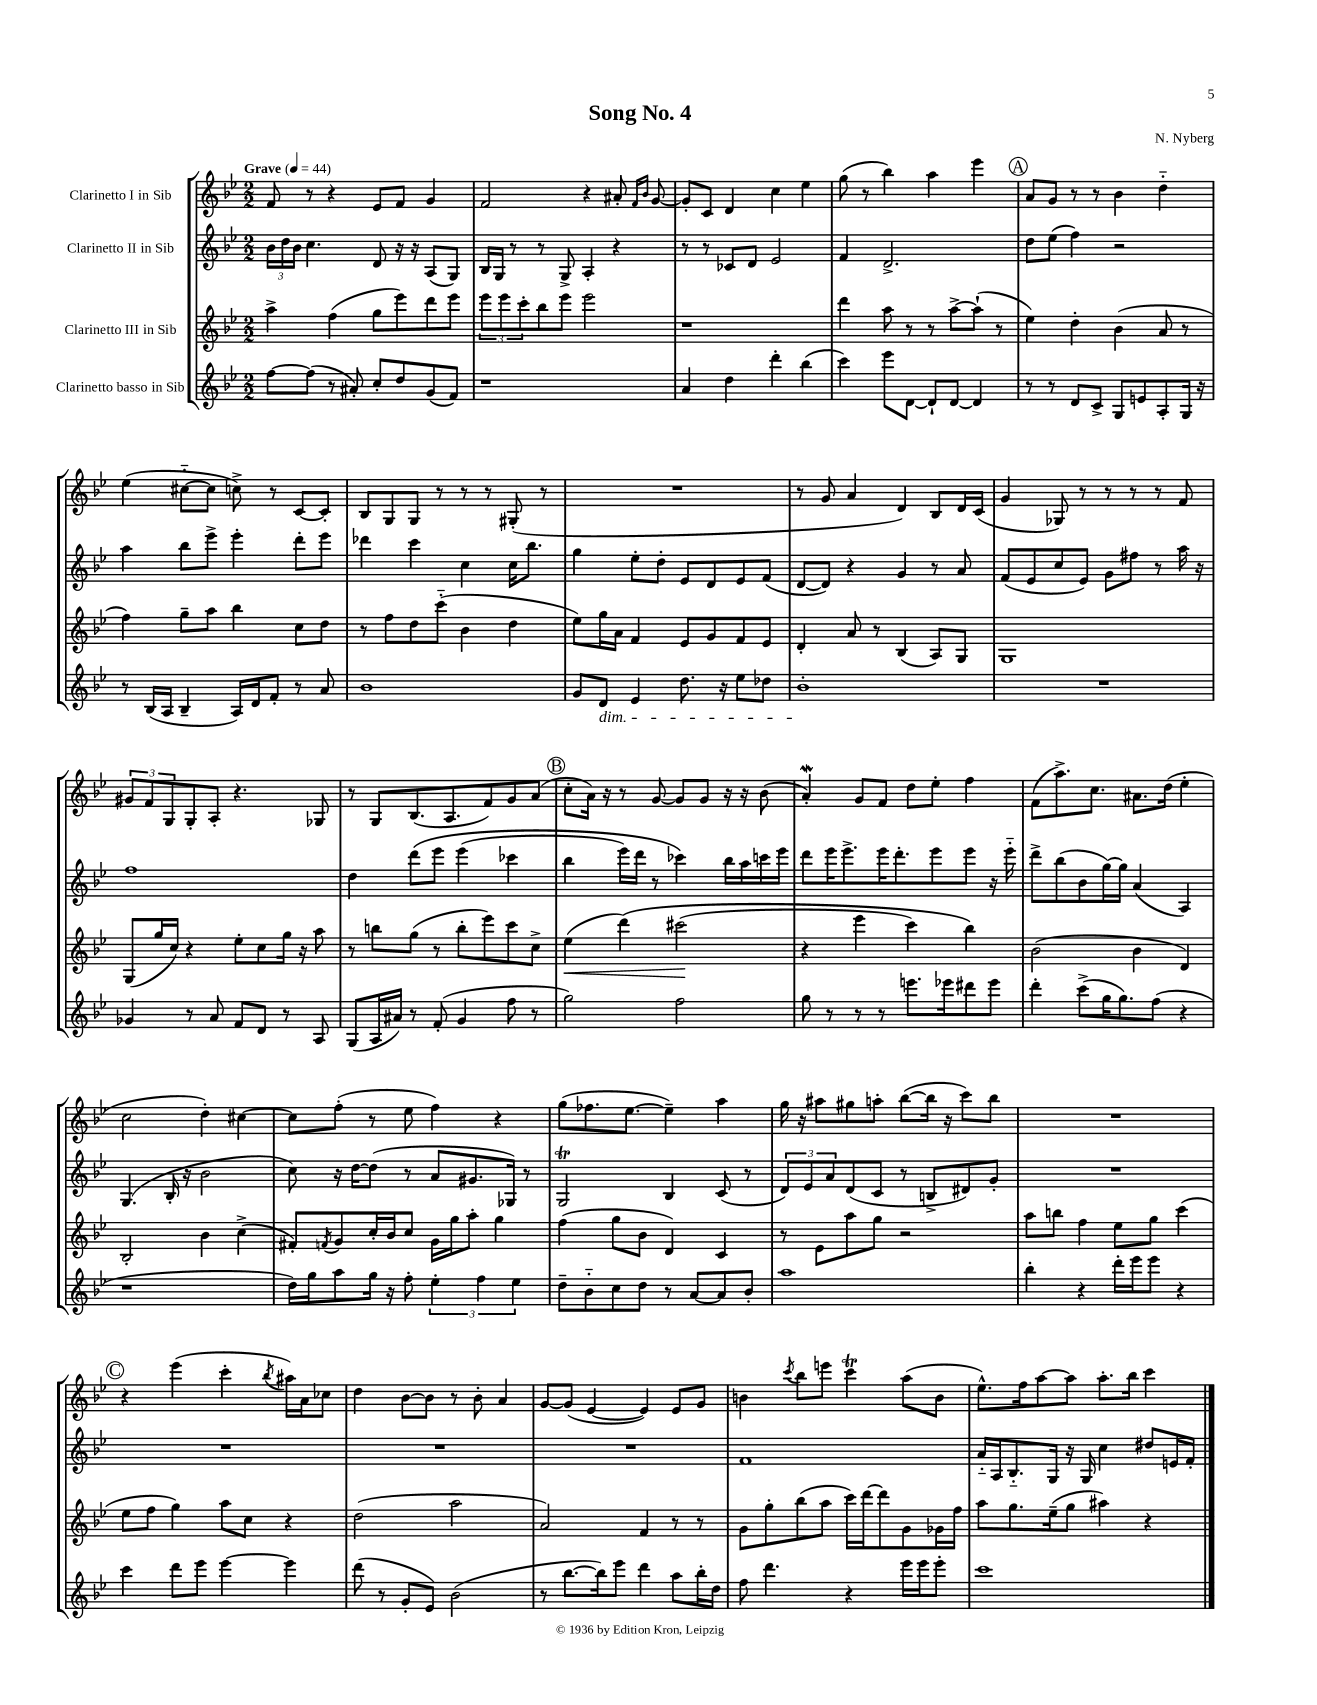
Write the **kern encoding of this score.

**kern	**kern	**dynam	**kern	**kern
*part4	*part3	*part3	*part2	*part1
*staff4	*staff3	*staff3	*staff2	*staff1
*I"Clarinetto basso in Sib	*I"Clarinetto III in Sib	*	*I"Clarinetto II in Sib	*I"Clarinetto I in Sib
*clefG2	*clefG2	*	*clefG2	*clefG2
*k[b-e-]	*k[b-e-]	*	*k[b-e-]	*k[b-e-]
*M2/2	*M2/2	*	*M2/2	*M2/2
*MM44	*MM44	*	*MM44	*MM44
=1	=1	=1	=1	=1
!	!	!	!	!LO:TX:a:B:t=Grave
[8ff\L	4aa^\	.	24b-\LL	8f/
.	.	.	24dd\	.
.	.	.	24b-\JJ	.
(8ff\J]	.	.	4.cc\	8r
8r	(4ff\	.	.	4r
8a#X'/)	.	.	.	.
8cc'/L	8gg\L	.	8d/	8e-/L
8dd/	8eee-\)	.	16r	8f/J
.	.	.	16r	.
(8g/	8ddd\	.	(8A/L	4g/
8f/J)	8eee-\J	.	8G/J)	.
=2	=2	=2	=2	=2
1r	12eee-\L	.	16B-/LL	2f/
.	.	.	16G/JJ	.
.	12eee-\	.	.	.
.	.	.	8r	.
.	12ccc'\	.	.	.
.	8bb-\	.	8r	.
.	8eee-\J	.	8G^/	.
.	2eee-\	.	4A'/	4r
.	.	.	4r	8a#X'/
.	.	.	.	16qqf/LL
.	.	.	.	16qqb-/JJ
.	.	.	.	[8g/
=3	=3	=3	=3	=3
4a/	1r	.	8r	8g'/L]
.	.	.	8r	8c/J
4dd\	.	.	8c-X/L	4d/
.	.	.	8d/J	.
4ddd'\	.	.	2e-/	4cc\
(4bb-\	.	.	.	4ee-\
=4	=4	=4	=4	=4
4ccc\)	4ddd\	.	4f/	(8gg\
.	.	.	.	8r
8eee-\L	8aa\	.	2.d^/	4bb-\)
[8d\J	8r	.	.	.
8d`/L]	8r	.	.	4aa\
[8d/J	[8aa^\L	.	.	.
4d/]	(8aa`\J]	.	.	4eee-\
.	8r	.	.	.
!!LO:REH:place=s1:t=A
=5	=5	=5	=5	=5
8r	4ee-\)	.	8dd\L	8a/L
8r	.	.	(8ee-\J	8g/J
8d/L	4dd'\	.	4ff\)	8r
8c^/J	.	.	.	8r
8G/L	(4b-\	.	2r	4b-\
8en/	.	.	.	.
8A'/	8a/	.	.	4dd\
16G/Jk	8r	.	.	.
16r	.	.	.	.
!!LO:LB:g=z
=6	=6	=6	=6	=6
8r	4ff\)	.	4aa\	(4ee-\
(16B-/LL	.	.	.	.
16A/JJ	.	.	.	.
4B-~/	8gg~\L	.	8bb-\L	[8cc#X\L
.	8aa\J	.	8eee-^\J	8cc#\J]
16A/LL)	4bb-\	.	4eee-'\	8ccn^\)
16d/J	.	.	.	.
8f'/J	.	.	.	8r
8r	8cc\L	.	8ddd'\L	[8c/L
8a/	8dd\J	.	8eee-\J	8c'/J]
=7	=7	=7	=7	=7
1b-	8r	.	4ddd-X\	8B-/L
.	8ff\L	.	.	8G/
.	8dd\	.	4ccc\	8G/J
.	(8ccc\J	.	.	8r
.	4b-\	.	4cc\	8r
.	.	.	.	8r
.	4dd\	.	16cc\KL	(8G#X'/
.	.	.	8.bb-\J	.
.	.	.	.	8r
=8	=8	=8	=8	=8
8g/L	8ee-\L)	.	4gg\	1r
!LO:TX:b:i:t=dim.	!	!	!	!
8d/J	16gg\L	.	.	.
.	16a\JJ	.	.	.
4e-/	4f/	.	8ee-'\L	.
.	.	.	8dd'\J	.
8.dd\	8e-/L	.	8e-/L	.
.	8g/	.	8d/	.
16r	.	.	.	.
8ee-\L	8f/	.	8e-/	.
8dd-X\J	8e-/J	.	(8f/J	.
=9	=9	=9	=9	=9
1b-'	4d'/	.	[8d/L	8r
.	.	.	8d/J])	8g/
.	8a/	.	4r	4a/
.	8r	.	.	.
.	(4B-/	.	4g/	4d/)
.	8A/L)	.	8r	8B-/L
.	8G/J	.	8a/	16d/L
.	.	.	.	(16c/JJ
=10	=10	=10	=10	=10
1r	1G	.	(8f/L	4g/
.	.	.	8e-/	.
.	.	.	8cc/	8G-X/)
.	.	.	8e-/J)	8r
.	.	.	8g\L	8r
.	.	.	8ff#X\J	8r
.	.	.	8r	8r
.	.	.	16aa\	8f/
.	.	.	16r	.
!!LO:LB:g=z
=11	=11	=11	=11	=11
4g-X/	(8G/L	.	1ff	12g#X/L
.	.	.	.	12f/
.	16gg/L	.	.	.
.	.	.	.	12G/
.	16cc/JJ)	.	.	.
8r	4r	.	.	8G'/
8a/	.	.	.	8A'/J
8f/L	8ee-'\L	.	.	4.r
8d/J	8cc\	.	.	.
8r	16gg\Jk	.	.	.
.	16r	.	.	.
8A/	8aa\	.	.	8G-X/
=12	=12	=12	=12	=12
(8G/L	8r	.	4dd\	8r
16A/L	8bbn\L	.	.	8G/L
16a#X/JJ)	.	.	.	.
8r	(8gg\J	.	(8ddd\L	(8.B-/
(8f'/	8r	.	8eee-\J	.
.	.	.	.	8.A/
4g/	8bb'\L	.	(4eee-\	.
.	8eee-\)	.	.	8f/)
8ff\	8ccc\	.	4ccc-X\	8g/
8r	8cc^\J	.	.	(8a/J
!!LO:REH:place=s1:t=B
=13	=13	=13	=13	=13
!	!	!LO:HP:b	!	!
2gg\)	(4ee-\	<	4bb-\	8cc'\L
.	.	.	.	16a\Jk)
.	.	.	.	16r
.	(4ddd\)	.	16eee-\LL)	8r
.	.	.	16ddd\JJ	.
.	.	.	8r	[8g/
2ff\	(2ccc#X\	.	4ccc-X\)	8g/L]
.	.	.	.	8g/J
.	.	.	16bb-\LL	16r
.	.	.	16aa\	16r
.	.	.	16cccn\	(8b-\
.	.	.	16eee-\JJ	.
.	.	[	.	.
=14	=14	=14	=14	=14
8gg\	4r	.	8ddd\L	4aW'/)
8r	.	.	16eee-\K	.
.	.	.	8.eee-^\	.
8r	4eee-\	.	.	8g/L
8r	.	.	16eee-\K	8f/J
.	.	.	8.ddd'\	.
8.eeen\L	4ccc\)	.	.	8dd\L
.	.	.	8eee-\	8ee-'\J
16eee-X\k	.	.	.	.
8ddd#X\	4bb-\)	.	8eee-\J	4ff\
8eee-\J	.	.	16r	.
.	.	.	16eee-\	.
=15	=15	=15	=15	=15
4ddd'\	(2b-\	.	8ddd^\L	(8f\L
.	.	.	(8bb-\	8.aa^\)
(8ccc^\L	.	.	8b-\	.
.	.	.	.	8.cc\J
16gg\K	.	.	[16gg\L)	.
8.gg\)	.	.	16gg\JJ]	.
.	4b-\	.	(4a/	8.a#X\L
(8ff\J	.	.	.	.
.	.	.	.	(16dd\Jk
4r	4d/)	.	4A/)	4ee-'\
!!LO:LB:g=z
=16	=16	=16	=16	=16
1r	2B-'/	.	(4.G/	2cc\
.	.	.	16B-'/	.
.	.	.	16r	.
.	4b-\	.	2b-\	4dd'\)
.	(4cc^\	.	.	[4cc#X\
=17	=17	=17	=17	=17
16dd\LL)	8f#X'/L)	.	8cc\)	8cc#\L]
16gg\J	.	.	.	.
.	8qfn/	.	.	.
8aa\	8g/	.	16r	(8ff'\J
.	.	.	[16dd\KL	.
16gg\Jk	16cc'/L	.	(8dd\J]	8r
16r	16b-/J	.	.	.
8ff'\	8cc/J	.	8r	8ee-\
6ee-'\	16g\LL	.	8a/L	4ff\)
.	16gg\J	.	.	.
.	8aa'\J	.	8.g#X/	.
6ff\	.	.	.	.
.	4gg\	.	.	4r
.	.	.	16G-X/Jk)	.
6ee-\	.	.	.	.
.	.	.	8r	.
=18	=18	=18	=18	=18
8dd~\L	(4ff\	.	2GT/	(8gg\L
8b-\	.	.	.	8.ff-X\
8cc\	8gg\L	.	.	.
.	.	.	.	[8.ee-\J
8dd\J	8b-\J	.	.	.
8r	4d/)	.	4B-/	4ee-~\])
[8a/L	.	.	.	.
8a/]	4c/	.	(8c/	4aa\
8b-'/J	.	.	8r	.
=19	=19	=19	=19	=19
1aa	8r	.	12d/L)	16gg\
.	.	.	.	16r
.	.	.	12e-/	.
.	8e-\L	.	.	8aa#X\L
.	.	.	12a/	.
.	8aa\	.	(8d/	8gg#X\
.	8gg\J	.	8c/J	8aan'\J
.	2r	.	8r	([8bb-\L
.	.	.	8Bn^/L	16bb-\Jk]
.	.	.	.	16r
.	.	.	8d#X/)	8ccc\L)
.	.	.	8g'/J	8bb-\J
=20	=20	=20	=20	=20
4bb-'\	8aa\L	.	1r	1r
.	8bbn\J	.	.	.
4r	4ff\	.	.	.
16ddd'\LL	8ee-\L	.	.	.
16eee-\J	.	.	.	.
8eee-\J	8gg\J	.	.	.
4r	(4ccc\	.	.	.
!!LO:LB:g=z
!!LO:REH:place=s1:t=C
=21	=21	=21	=21	=21
4ccc\	8ee-\L	.	1r	4r
.	8ff\J	.	.	.
8ddd\L	4gg\)	.	.	(4eee-\
8eee-\J	.	.	.	.
[4eee-\	8aa\L	.	.	4ccc'\
.	8cc\J	.	.	.
.	.	.	.	8qbb-/
4eee-\]	4r	.	.	16aa#X\LL)
.	.	.	.	16a\J
.	.	.	.	8cc-X\J
=22	=22	=22	=22	=22
(8ddd\	(2dd\	.	1r	4dd\
8r	.	.	.	.
8g'/L	.	.	.	[8b-\L
8e-/J)	.	.	.	8b-\J]
(2b-\	2aa\	.	.	8r
.	.	.	.	8b-'\
.	.	.	.	4a/
=23	=23	=23	=23	=23
8r	2a/)	.	1r	[8g/L
[8.bb-\L	.	.	.	(8g/J]
.	.	.	.	[4e-/
16bb-\k])	.	.	.	.
8eee-\J	.	.	.	.
4ddd\	4f/	.	.	4e-/])
8aa\L	8r	.	.	8e-/L
16bb-'\L	8r	.	.	8g/J
16dd\JJ	.	.	.	.
=24	=24	=24	=24	=24
8ff\	8g\L	.	1f	4bn\
4.ddd\	8gg'\	.	.	.
.	.	.	.	8qccc/
.	(8bb-\	.	.	8bb-\L
.	8aa\J	.	.	8eeen\J
4r	16ccc\LL)	.	.	4cccT\
.	[16ddd\J	.	.	.
.	8ddd\]	.	.	.
16eee-\LL	8g\	.	.	(8aa\L
16eee-\J	.	.	.	.
8eee-'\J	16g-X\L	.	.	8b\J
.	16ff\JJ	.	.	.
=25	=25	=25	=25	=25
1ccc	8aa\L	.	16a/LL	8.ee-^^\L)
.	.	.	16A/J	.
.	8.gg\	.	8.B-/	.
.	.	.	.	16ff\k
.	.	.	.	[8aa\
.	(16ee-~\k	.	16G/Jk	.
.	8gg\J	.	16r	8aa\J]
.	.	.	16G/	.
.	4aa#X\)	.	4cc\	8.aa'\L
.	.	.	.	16bb-\Jk
.	4r	.	8dd#X/L	4ccc\
.	.	.	16en/L	.
.	.	.	16f'/JJ	.
==	==	==	==	==
*-	*-	*-	*-	*-
